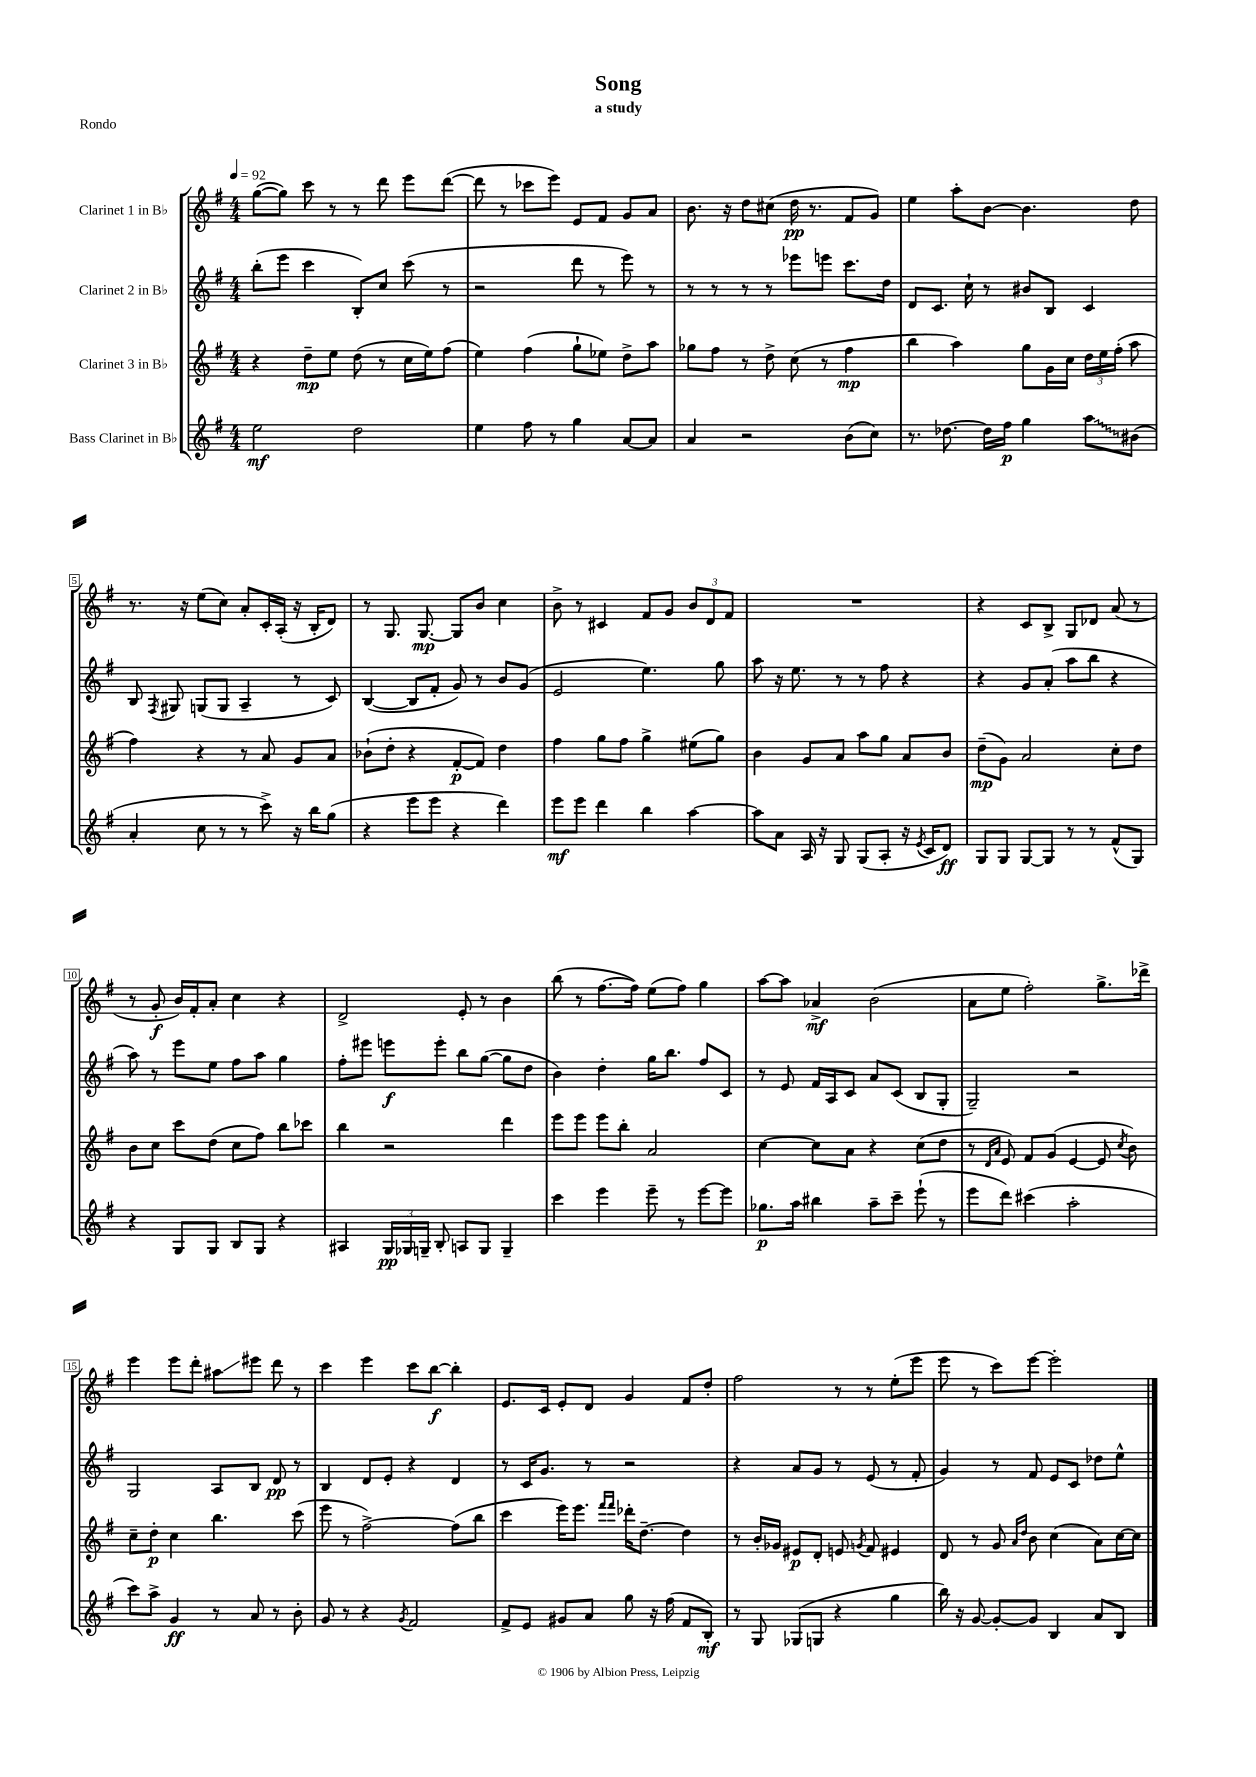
\header { title = "Song" subtitle = "a study" piece = "Rondo" }
<<
\new StaffGroup <<
\new Staff = "s0" \with { instrumentName = "Clarinet 1 in Bb" } {
    \clef treble \key g \major \numericTimeSignature \time 4/4 \tempo 4 = 92
    \autoBeamOff g''8[~( g''8]) c'''8 r8 r8 d'''8 e'''8[ d'''8]~( |
    d'''8 r8 ces'''8[ e'''8]) e'8[ fis'8] g'8[ a'8] |
    b'8. r16 d''8[ cis''8]( d''16\pp r8. fis'8[ g'8]) |
    e''4 a''8[-. b'8]~ b'4. d''8 |
    r8. r16 e''8[( c''8]) a'8[-. c'16-. a16]-.( r16 b16[-. d'8]) |
    r8 g8. g8.~\mp g8[ b'8] c''4 |
    b'8-> r8 cis'4 fis'8[ g'8] \tuplet 3/2 { b'8[ d'8 fis'8] } |
    R1 |
    r4 c'8[ b8]-> g8[ des'8] a'8( r8 |
    r8 g'8-.\f b'16[) fis'16-. a'8]-. c''4 r4 |
    d'2-> e'8-. r8 b'4 |
    b''8( r8 fis''8.[~ fis''16]) e''8[( fis''8]) g''4 |
    a''8[~ a''8] aes'4->\mf b'2( |
    a'8[ e''8] fis''2-.) g''8.[-> des'''16]-> |
    e'''4 e'''8[ d'''8]-. ais''8[\glissando eis'''8] d'''8 r8 |
    c'''4 e'''4 c'''8[ b''8]~\f b''4-. |
    e'8.[ c'16] e'8[-. d'8] g'4 fis'8[ d''8]-. |
    fis''2 r8 r8 e''8[-.( e'''8] |
    e'''8 r8 c'''8[) e'''8]~ e'''2-. \bar "|." |
}
\new Staff = "s1" \with { instrumentName = "Clarinet 2 in Bb" } {
    \clef treble \key g \major \numericTimeSignature \time 4/4
    \autoBeamOff b''8[-.( e'''8] c'''4 b8[-.) c''8] c'''8( r8 |
    r2 d'''8 r8 e'''8) r8 |
    r8 r8 r8 r8 ees'''8[ e'''8] c'''8.[ d''16] |
    d'8[ c'8.] c''16-! r8 bis'8[ b8] c'4 |
    b8 \acciaccatura { fis8 } gis8 g8[( g8] a4-- r8 c'8) |
    b4~( b8[ fis'8]-. g'8) r8 b'8[ g'8]( |
    e'2 e''4.) g''8 |
    a''8 r16 e''8. r8 r8 fis''8 r4 |
    r4 g'8[ a'8]-.( a''8[ b''8] r4 |
    a''8) r8 e'''8[ e''8] fis''8[ a''8] g''4 |
    fis''8[-. eis'''8] e'''8[\f e'''8]-. b''8[ g''8]~( g''8[ d''8] |
    b'4) d''4-. g''16[ b''8.] fis''8[ c'8] |
    r8 e'8 fis'16[ a16 c'8] a'8[ c'8]( b8[ g8]-. |
    g2--) r2 |
    g2 a8[ b8] d'8\pp r8 |
    b4 d'8[ e'8]-. r4 d'4 |
    r8 c'16[ g'8.] r8 r2 |
    r4 a'8[ g'8] r8 e'8( r8 fis'8-. |
    g'4) r8 fis'8 e'8[ c'8] des''8[ e''8]-^ \bar "|." |
}
\new Staff = "s2" \with { instrumentName = "Clarinet 3 in Bb" } {
    \clef treble \key g \major \numericTimeSignature \time 4/4
    \autoBeamOff r4 d''8[--\mp e''8] d''8( r8 c''16[ e''16) fis''8]( |
    e''4) fis''4( g''8[-! ees''8]) d''8[-> a''8] |
    ges''8[ fis''8] r8 d''8-> c''8( r8 fis''4\mp |
    b''4 a''4) g''8[ g'16 c''16] \tuplet 3/2 { d''16[ e''16 fis''16]-.( } a''8 |
    fis''4) r4 r8 a'8 g'8[ a'8] |
    bes'8[-!( d''8]-. r4 fis'8[~-.\p fis'8]) d''4 |
    fis''4 g''8[ fis''8] g''4-> eis''8[( g''8]) |
    b'4 g'8[ a'8] a''8[ g''8] a'8[ b'8] |
    d''8[--\mp( g'8]) a'2 c''8[-. d''8] |
    b'8[ c''8] c'''8[ d''8]( c''8[ fis''8]) b''8[ ces'''8] |
    b''4 r2 d'''4 |
    e'''8[ e'''8] e'''8[ b''8]-. a'2 |
    c''4~ c''8[ a'8] r4 c''8[( d''8] |
    r8 \grace { d'16[ a'16] } e'8) fis'8[ g'8]( e'4~ e'8 \acciaccatura { c''8 } b'8) |
    c''8[-- d''8]-.\p c''4 b''4. c'''8( |
    e'''8 r8 fis''2~->) fis''8[( b''8] |
    c'''4 e'''16[) e'''8.] \grace { fis'''16[ fis'''16] } des'''16[-. d''8.]~-- d''4 |
    r8 b'16[-. ges'16] eis'8[\p d'8]-. e'8 \acciaccatura { g'8 } fis'8 eis'4 |
    d'8 r8 g'8 \grace { a'16[ d''16] } b'8 c''4( a'8[) c''16~ c''16] \bar "|." |
}
\new Staff = "s3" \with { instrumentName = "Bass Clarinet in Bb" } {
    \clef treble \key g \major \numericTimeSignature \time 4/4
    \autoBeamOff e''2\mf d''2 |
    e''4 fis''8 r8 g''4 a'8[~ a'8] |
    a'4 r2 b'8[( c''8]) |
    r8. des''8.~ des''16[ fis''16]\p g''4 \once \override Glissando.style = #'zigzag a''8[\glissando bis'8]( |
    a'4-. c''8 r8 r8 c'''8->) r16 b''16[ g''8]( |
    r4 e'''8[ e'''8] r4 d'''4) |
    e'''8[\mf e'''8] d'''4 b''4 a''4~ |
    a''8[ a'8] a16 r16 g8 g8[( a8]-. r16 \acciaccatura { e'8 } c'16[ d'8]\ff) |
    g8[ g8] g8[~ g8] r8 r8 fis'8[-^( g8]) |
    r4 g8[ g8] b8[ g8] r4 |
    ais4 \tuplet 3/2 { g16[\pp ges16 g16]-- } b8-. a8[ g8] g4-- |
    c'''4 e'''4 e'''8-- r8 e'''8[~ e'''8] |
    ges''8.[\p a''16] bis''4 a''8[-- c'''8]-- e'''8-!( r8 |
    e'''8[ d'''8]) cis'''4( a''2-. |
    c'''8[) a''8]-> g'4\ff r8 a'8 r8 b'8-. |
    g'8 r8 r4 \acciaccatura { g'8 } fis'2 |
    fis'8[-> e'8] gis'8[ a'8] g''8 r16 fis''16( fis'8[ b8]-.\mf) |
    r8 g8 ges8[( g8] r4 g''4 |
    b''16) r16 g'8~ g'8[~-. g'8] b4 a'8[ b8] \bar "|." |
}
>>
>>
\layout { \context { \Score \override BarNumber.stencil = #(make-stencil-boxer 0.1 0.3 ly:text-interface::print) } }
